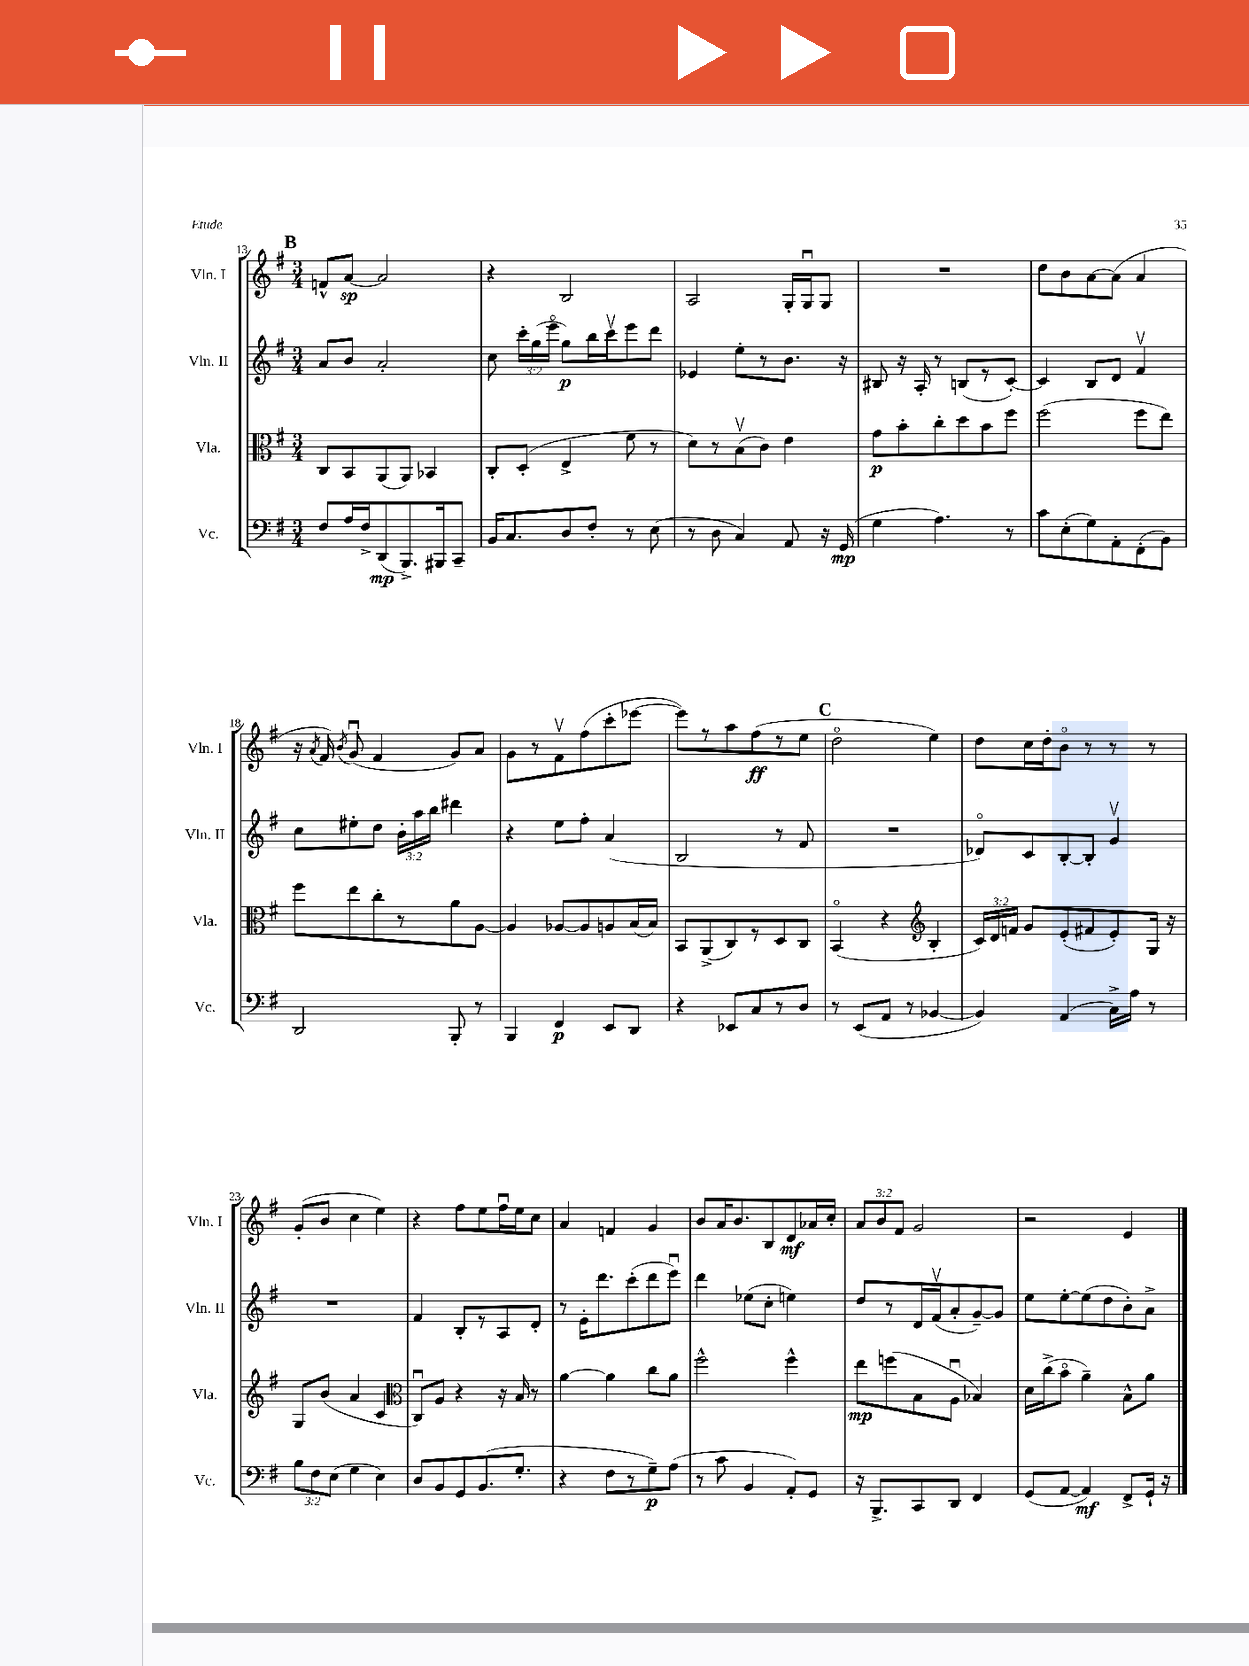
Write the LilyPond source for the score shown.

<<
\new StaffGroup <<
\new Staff = "s0" \with { instrumentName = "Vln. I" shortInstrumentName = "Vln. I" } {
    \clef treble \key g \major \numericTimeSignature \time 3/4 \override Staff.TupletNumber.text = #tuplet-number::calc-fraction-text
    \autoBeamOff \mark \markup { \bold "B" } f'8[-^ a'8]~\sp a'2 |
    r4 b2 |
    a2 g16[-. g16\downbow g8] |
    R2. |
    d''8[ b'8 a'8~ a'8]( a'4 |
    r16 \acciaccatura { a'8 } fis'16) \acciaccatura { b'8 } g'8\downbow( fis'4 g'8[) a'8] |
    g'8[ r8 fis'8\upbow fis''8( c'''8-. ees'''8]~ |
    ees'''8[) r8 a''8 fis''8\ff( r8 e''8] |
    \mark \markup { \bold "C" } d''2\flageolet e''4) |
    d''8[ c''16 d''16-. b'8]\flageolet r8 r8 r8 |
    g'8[-.( b'8] c''4 e''4) |
    r4 fis''8[ e''8 fis''16\downbow e''16 c''8] |
    a'4 f'4 g'4 |
    b'8[ a'16 b'8. b8 d'8\mf aes'16 c''16]-. |
    \tuplet 3/2 { a'8[ b'8 fis'8] } g'2 |
    r2 e'4 \bar "|." |
}
\new Staff = "s1" \with { instrumentName = "Vln. II" shortInstrumentName = "Vln. II" } {
    \clef treble \key g \major \numericTimeSignature \time 3/4 \override Staff.TupletNumber.text = #tuplet-number::calc-fraction-text
    \autoBeamOff \mark \markup { \bold "B" } a'8[ b'8] a'2-. |
    c''8 \tuplet 3/2 { c'''16[-. g''16( e'''16]\flageolet } g''8[\p) b''16 c'''16\upbow e'''8 d'''8] |
    ees'4 e''8[-. r8 b'8.] r16 |
    bis8 r16 a16-. r8 b8[( r8 c'8]~-.) |
    c'4 b8[ d'8] fis'4\upbow |
    c''8[ eis''8-. d''8] \tuplet 3/2 { b'16[-. a''16 b''16] } dis'''4 |
    r4 e''8[ fis''8]-. a'4( |
    b2 r8 fis'8 |
    \mark \markup { \bold "C" } R2. |
    des'8[\flageolet) c'8 b8~-. b8]-. g'4\upbow |
    R2. |
    fis'4 b8[-. r8 a8 d'8]-. |
    r8 e'16[-. d'''8. c'''8-.( d'''8 e'''8]\downbow) |
    d'''4 ees''8[( c''8]-. e''4) |
    d''8[ r8 d'16 fis'16\upbow( a'8-. g'8~--) g'8] |
    e''8[ e''8~-. e''8( d''8 b'8-.) a'8]-> \bar "|." |
}
\new Staff = "s2" \with { instrumentName = "Vla." shortInstrumentName = "Vla." } {
    \clef alto \key g \major \numericTimeSignature \time 3/4 \override Staff.TupletNumber.text = #tuplet-number::calc-fraction-text
    \autoBeamOff \mark \markup { \bold "B" } c8[ b,8 a,8( a,8]) bes,4 |
    c8[-. d8]-.( e4-> fis'8 r8 |
    d'8[) r8 b8\upbow( c'8]) e'4 |
    g'8[\p b'8-. c''8-. d''8 b'8 fis''8] |
    fis''2( fis''8[ e''8]) |
    fis''8[ e''8 c''8-. r8 a'8 a8]~ |
    a4 aes8[~ aes8 a8 b16( b16]) |
    b,8[ a,8->( c8) r8 d8 c8] |
    \mark \markup { \bold "C" } b,4\flageolet( r4 \clef treble b4-. |
    \tuplet 3/2 { c'16[) d'16 f'16] } g'8[ e'8-.( fis'8 e'8-.) g16] r16 |
    g8[ b'8]( a'4 c'4 |
    \clef alto c8[\downbow) a8] r4 r16 b16 r8 |
    a'4~ a'4 c''8[ a'8] |
    fis''2-^ fis''4-^ |
    e''8[\mp f''8( b8 a8]\downbow bes4) |
    d'16[ c''16->( b'8]\flageolet a'4--) b8[-^ a'8] \bar "|." |
}
\new Staff = "s3" \with { instrumentName = "Vc." shortInstrumentName = "Vc." } {
    \clef bass \key g \major \numericTimeSignature \time 3/4 \override Staff.TupletNumber.text = #tuplet-number::calc-fraction-text
    \autoBeamOff \mark \markup { \bold "B" } fis8[ a16 fis16-> d,8\mp( b,,8.->) bis,,16 c,8]-- |
    b,16[ c8. d8 fis8]-. r8 e8( |
    r8 d8 c4) a,8 r16 g,16\mp( |
    g4 a4.) r8 |
    c'8[ e8-.( g8) a,8-. fis,8-.( b,8]) |
    d,2 b,,8-. r8 |
    b,,4 fis,4\p e,8[ d,8] |
    r4 ees,8[ c8 r8 d8] |
    \mark \markup { \bold "C" } r8 e,8[( a,8] r8 bes,4~ |
    bes,4) a,4( c16[->) a16] r8 |
    \tuplet 3/2 { b8[ fis8 e8]( } g4 e4) |
    d8[ b,8 g,8 b,8.( g8.]-. |
    r4 fis8[ r8 g8--\p) a8]( |
    r8 c'8 b,4 a,8[-.) g,8] |
    r16 b,,8.[-> c,8 d,8] fis,4 |
    g,8[( a,8]~ a,4\mf) fis,8[-> g,16]-! r16 \bar "|." |
}
>>
>>
\layout { \context { \Score currentBarNumber = #13 } }
